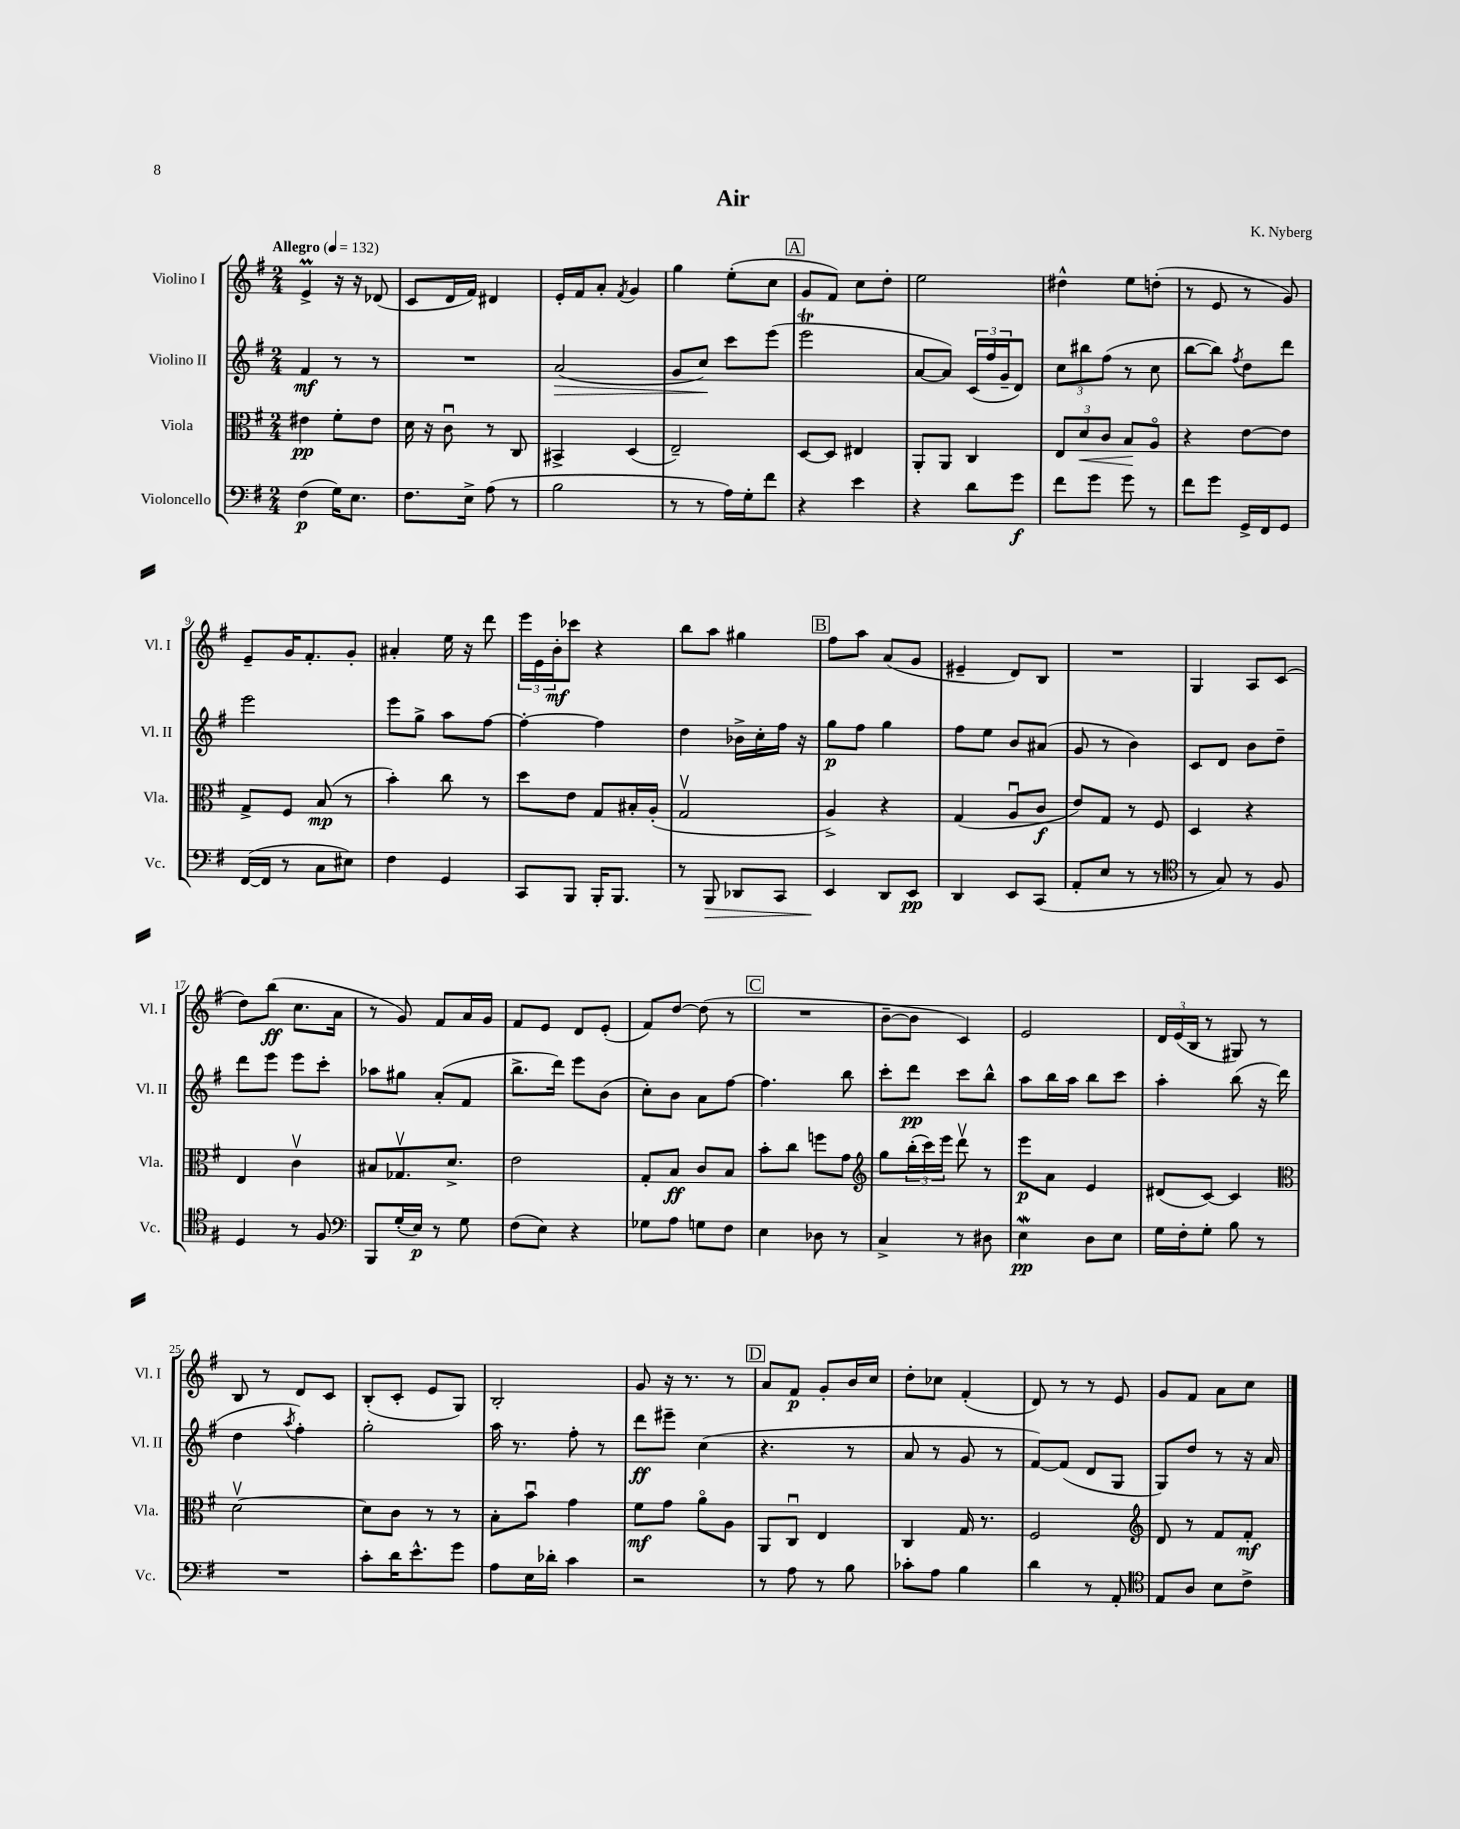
\header { title = "Air" composer = "K. Nyberg" }
<<
\new StaffGroup <<
\new Staff = "s0" \with { instrumentName = "Violino I" shortInstrumentName = "Vl. I" } {
    \clef treble \key g \major \numericTimeSignature \time 2/4 \tempo "Allegro" 4 = 132
    e'4->\prall r16 r16 des'8( |
    c'8 d'16 fis'16) dis'4 |
    e'16-. fis'16 a'8-. \acciaccatura { fis'8 } g'4 |
    g''4 e''8-.( c''8 |
    \mark \markup { \box "A" } g'8 fis'8) c''8 d''8-. |
    e''2 |
    dis''4-^ e''8 d''8-.( |
    r8 e'8 r8 g'8) |
    e'8-- g'16 fis'8.-. g'8-. |
    ais'4-. e''16 r16 d'''8 |
    \tuplet 3/2 { e'''16 e'16 b'16-.\mf } ces'''8 r4 |
    b''8 a''8 gis''4 |
    \mark \markup { \box "B" } fis''8 a''8 a'8( g'8 |
    eis'4-- d'8) b8 |
    R2 |
    g4 a8 c'8( |
    d''8) b''8\ff( c''8. a'16 |
    r8 g'8) fis'8 a'16 g'16 |
    fis'8 e'8 d'8 e'8-.( |
    fis'8) d''8~ d''8( r8 |
    \mark \markup { \box "C" } R2 |
    b'8~-- b'8 c'4) |
    e'2 |
    \tuplet 3/2 { d'16 e'16( b16 } r8 gis8) r8 |
    b8 r8 d'8 c'8 |
    b8-.( c'8-. e'8 g8) |
    b2-. |
    g'8 r16 r8. r8 |
    \mark \markup { \box "D" } a'8 fis'8\p g'8-. b'16 c''16 |
    d''8-. ces''8 fis'4-.( |
    d'8) r8 r8 e'8 |
    g'8 fis'8 a'8 c''8 \bar "|." |
}
\new Staff = "s1" \with { instrumentName = "Violino II" shortInstrumentName = "Vl. II" } {
    \clef treble \key g \major \numericTimeSignature \time 2/4
    fis'4\mf r8 r8 |
    R2 |
    a'2\>( |
    g'8 c''8\!) c'''8 e'''8( |
    \mark \markup { \box "A" } e'''2\trill |
    a'8~ a'8) \tuplet 3/2 { c'16( fis''16 g'16-- } d'8) |
    \tuplet 3/2 { c''8 bis''8 fis''8( } r8 c''8 |
    b''8~ b''8) \acciaccatura { fis''8 } d''8 d'''8 |
    e'''2 |
    e'''8 g''8-> a''8 fis''8~ |
    fis''4~-. fis''4 |
    d''4 bes'16-> c''16-. fis''16 r16 |
    \mark \markup { \box "B" } g''8\p fis''8 g''4 |
    fis''8 e''8 b'8 ais'8( |
    g'8 r8 b'4) |
    c'8 d'8 b'8 d''8-- |
    d'''8 e'''8 e'''8 c'''8-. |
    aes''8 gis''8 a'8-.( fis'8 |
    b''8.-> d'''16) e'''8 b'8( |
    c''8-.) b'8 a'8 fis''8~ |
    \mark \markup { \box "C" } fis''4. b''8 |
    c'''8-. d'''8\pp c'''8 b''8-^ |
    a''8 b''16 a''16 b''8 c'''8 |
    a''4-. b''8( r16 d'''16 |
    d''4 \acciaccatura { a''8 } fis''4-.) |
    g''2-. |
    a''16 r8. fis''8-. r8 |
    d'''8\ff eis'''8-- c''4( |
    \mark \markup { \box "D" } r4. r8 |
    a'8 r8 g'8 r8 |
    fis'8~) fis'8( d'8 g8 |
    g8) d''8 r8 r16 a'16 \bar "|." |
}
\new Staff = "s2" \with { instrumentName = "Viola" shortInstrumentName = "Vla." } {
    \clef alto \key g \major \numericTimeSignature \time 2/4
    eis'4\pp fis'8-. eis'8 |
    d'16 r16 c'8\downbow r8 c8 |
    bis,4-> d4( |
    e2--) |
    \mark \markup { \box "A" } d8~ d8 eis4 |
    a,8-. a,8 c4 |
    \tuplet 3/2 { e8 d'8\< c'8 } b8\! a8\flageolet |
    r4 e'8~ e'8 |
    g8-> fis8 b8\mp( r8 |
    b'4-.) c''8 r8 |
    d''8 e'8 g8 bis16-. a16-.( |
    g2\upbow |
    \mark \markup { \box "B" } a4->) r4 |
    g4( a8\downbow c'8\f |
    e'8) g8 r8 fis8 |
    d4 r4 |
    e4 c'4\upbow |
    bis8 ges8.\upbow d'8.-> |
    e'2 |
    g8-. b8\ff c'8 b8 |
    \mark \markup { \box "C" } b'8-. c''8 f''8 g'8 |
    \clef treble g''8 \tuplet 3/2 { b''16-.( c'''16) e'''16 } d'''8\upbow r8 |
    e'''8\p a'8 e'4 |
    dis'8( c'8~) c'4 |
    \clef alto d'2~\upbow |
    d'8 c'8 r8 r8 |
    b8-. b'8\downbow g'4 |
    fis'8\mf g'8 a'8\flageolet a8 |
    \mark \markup { \box "D" } a,8 c8\downbow e4 |
    c4 g16 r8. |
    fis2 |
    \clef treble d'8 r8 fis'8 fis'8-.\mf \bar "|." |
}
\new Staff = "s3" \with { instrumentName = "Violoncello" shortInstrumentName = "Vc." } {
    \clef bass \key g \major \numericTimeSignature \time 2/4
    fis4\p( g16) e8. |
    fis8. e16-> a8( r8 |
    b2 |
    r8 r8 a16) g16-. fis'8 |
    \mark \markup { \box "A" } r4 e'4 |
    r4 d'8 g'8\f |
    fis'8 g'8 g'8 r8 |
    fis'8 g'8 g,16-> fis,16 g,8 |
    fis,16~( fis,16 r8 c8 eis8) |
    fis4 g,4 |
    c,8 b,,8 b,,16-. b,,8. |
    r8 b,,8\> des,8 c,8 |
    \mark \markup { \box "B" } e,4\! d,8 e,8\pp |
    d,4 e,8 c,8( |
    a,8-. e8 r8 r8 |
    \clef tenor r8 g8) r8 fis8 |
    d4 r8 fis8 |
    \clef bass b,,8 g16-.( e16\p) r8 g8 |
    fis8( e8) r4 |
    ges8 a8 g8 fis8 |
    \mark \markup { \box "C" } e4 des8 r8 |
    c4-> r8 dis8 |
    e4\mordent\pp d8 e8 |
    g16 fis16-. g8-. b8 r8 |
    R2 |
    c'8-. d'16 e'8.-^ g'8 |
    a8 e16 des'16-. c'4 |
    r2 |
    \mark \markup { \box "D" } r8 a8 r8 b8 |
    ces'8-. a8 b4 |
    d'4 r8 a,8-. |
    \clef tenor e8 a8 b8 c'8-> \bar "|." |
}
>>
>>
